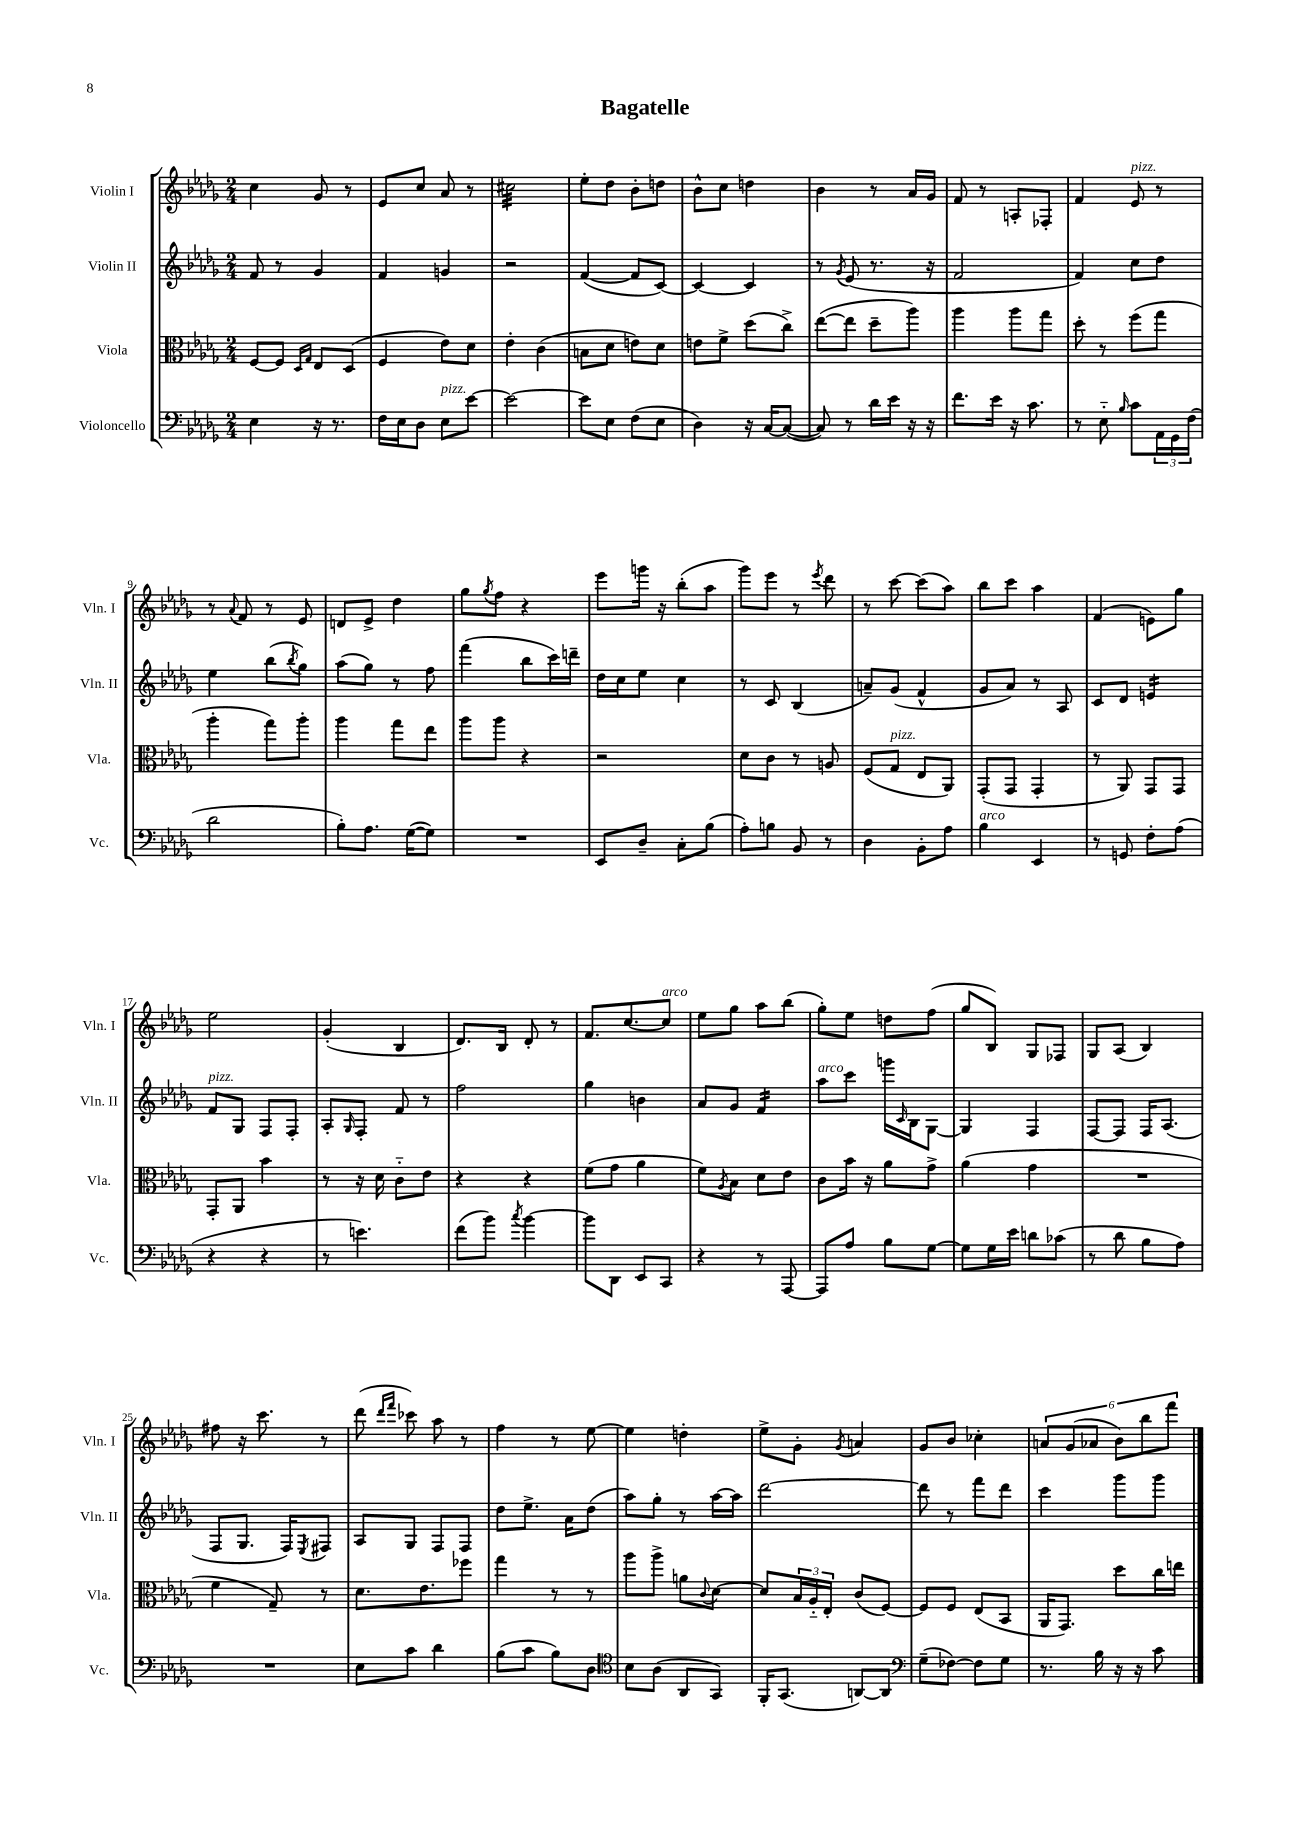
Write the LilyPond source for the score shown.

\header { title = "Bagatelle" }
<<
\new StaffGroup <<
\new Staff = "s0" \with { instrumentName = "Violin I" shortInstrumentName = "Vln. I" } {
    \clef treble \key des \major \numericTimeSignature \time 2/4
    c''4 ges'8 r8 |
    ees'8 c''8 aes'8 r8 |
    cis''2:32 |
    ees''8-. des''8 bes'8-. d''8 |
    bes'8-^ c''8 d''4 |
    bes'4 r8 aes'16 ges'16 |
    f'8 r8 a8-. fes8-. |
    f'4 ees'8^\markup { \italic "pizz." } r8 |
    r8 \appoggiatura { aes'8 } f'8 r8 ees'8 |
    d'8 ees'8-> des''4 |
    ges''8 \acciaccatura { ges''8 } f''8 r4 |
    ees'''8 g'''16 r16 bes''8-.( aes''8 |
    ges'''8) ees'''8 r8 \acciaccatura { ees'''8 } des'''8 |
    r8 c'''8~ c'''8( aes''8) |
    bes''8 c'''8 aes''4 |
    f'4( e'8) ges''8 |
    ees''2 |
    ges'4-.( bes4 |
    des'8.) bes16 des'8-. r8 |
    f'8. c''8.~ c''8^\markup { \italic "arco" } |
    ees''8 ges''8 aes''8 bes''8( |
    ges''8-.) ees''8 d''8 f''8( |
    ges''8 bes8) ges8 fes8 |
    ges8 aes8( bes4) |
    fis''8 r16 c'''8. r8 |
    des'''8( \grace { des'''16 f'''16 } ces'''8) aes''8 r8 |
    f''4 r8 ees''8~ |
    ees''4 d''4-. |
    ees''8-> ges'8-. \acciaccatura { ges'8 } a'4 |
    ges'8 bes'8 ces''4-. |
    \tuplet 6/4 { a'8 ges'8( aes'8 bes'8) bes''8 f'''8 } \bar "|." |
}
\new Staff = "s1" \with { instrumentName = "Violin II" shortInstrumentName = "Vln. II" } {
    \clef treble \key des \major \numericTimeSignature \time 2/4
    f'8 r8 ges'4 |
    f'4 g'4 |
    r2 |
    f'4~( f'8 c'8~) |
    c'4~ c'4 |
    r8 \acciaccatura { ges'8 } ees'8( r8. r16 |
    f'2 |
    f'4) c''8 des''8 |
    ees''4 bes''8( \acciaccatura { bes''8 } ges''8) |
    aes''8( ges''8) r8 f''8 |
    f'''4( bes''8 c'''16) d'''16-- |
    des''16 c''16 ees''8 c''4 |
    r8 c'8 bes4( |
    a'8--) ges'8( f'4-^ |
    ges'8 aes'8) r8 aes8 |
    c'8 des'8 e'4:16 |
    f'8^\markup { \italic "pizz." } ges8 f8 f8-. |
    aes8-. \grace { ges16 } f8-. f'8 r8 |
    f''2 |
    ges''4 b'4 |
    aes'8 ges'8 f'4:16 |
    aes''8^\markup { \italic "arco" } c'''8 g'''16 \grace { c'16 } bes16 ges8~ |
    ges4 f4 |
    f8~ f8 f16 aes8.( |
    f8 ges8. f16) \acciaccatura { ees8 } fis8 |
    aes8 ges8 f8 f8 |
    des''8 ees''8.-> aes'16 des''8( |
    aes''8) ges''8-. r8 aes''16~ aes''16 |
    des'''2~ |
    des'''8 r8 f'''8 des'''8 |
    c'''4 ges'''8 ges'''8 \bar "|." |
}
\new Staff = "s2" \with { instrumentName = "Viola" shortInstrumentName = "Vla." } {
    \clef alto \key des \major \numericTimeSignature \time 2/4
    f8~ f8 \grace { des16 ges16 } ees8 des8( |
    f4 ees'8) des'8 |
    ees'4-. c'4( |
    b8 des'8 e'8) des'8 |
    e'8 f'8-> des''8( c''8->) |
    ees''8~( ees''8 des''8-- aes''8) |
    aes''4 aes''8 ges''8 |
    des''8-. r8 f''8( ges''8 |
    aes''4-. ges''8) aes''8-. |
    aes''4 ges''8 ees''8 |
    aes''8 aes''8 r4 |
    r2 |
    des'8 c'8 r8 a8 |
    f8( ges8^\markup { \italic "pizz." } ees8 aes,8) |
    ges,8-.( ges,8 ges,4-. |
    r8 aes,8) ges,8 ges,8 |
    ges,8-. aes,8 bes'4 |
    r8 r16 des'16 c'8-_ ees'8 |
    r4 r4 |
    f'8( ges'8 aes'4 |
    f'8) \acciaccatura { aes8 } bes8 des'8 ees'8 |
    c'8 bes'16 r16 aes'8 ges'8-> |
    aes'4( ges'4 |
    R2 |
    f'4 ges8--) r8 |
    des'8. ees'8. fes''8 |
    ges''4 r8 r8 |
    aes''8 aes''8-> a'8 \appoggiatura { c'8 } des'8~ |
    des'8 \tuplet 3/2 { bes16 aes16-_ ees16-. } c'8( f8~) |
    f8 f8 ees8( bes,8 |
    aes,16 ges,8.) des''8 c''16 e''16 \bar "|." |
}
\new Staff = "s3" \with { instrumentName = "Violoncello" shortInstrumentName = "Vc." } {
    \clef bass \key des \major \numericTimeSignature \time 2/4
    ees4 r16 r8. |
    f16 ees16 des8 ees8^\markup { \italic "pizz." } ees'8~ |
    ees'2~ |
    ees'8 ees8 f8( ees8 |
    des4) r16 c16~ c8~( |
    c8) r8 des'16 ees'16 r16 r16 |
    f'8. ees'16 r16 c'8. |
    r8 ees8-_ \grace { bes16 } c'8 \tuplet 3/2 { aes,16 ges,16 f16( } |
    des'2 |
    bes8-.) aes8. ges16~( ges8) |
    R2 |
    ees,8 des8-- c8-. bes8( |
    aes8-.) b8 bes,8 r8 |
    des4 bes,8-. aes8 |
    bes4^\markup { \italic "arco" } ees,4 |
    r8 g,8 f8-. aes8( |
    r4 r4 |
    r8 e'4.) |
    f'8( bes'8) \acciaccatura { c''8 } bes'4~ |
    bes'8 des,8 ees,8 c,8 |
    r4 r8 aes,,8~ |
    aes,,8 aes8 bes8 ges8~ |
    ges8 ges16 ees'16 d'8 ces'8( |
    r8 des'8 bes8 aes8) |
    R2 |
    ees8 c'8 des'4 |
    bes8( c'8 bes8) des8 |
    \clef tenor bes8 aes8( aes,8 ges,8) |
    f,16-. ges,8.( a,8~) a,8 |
    \clef bass ges8--( fes8~) fes8 ges8 |
    r8. bes16 r16 r16 c'8 \bar "|." |
}
>>
>>
